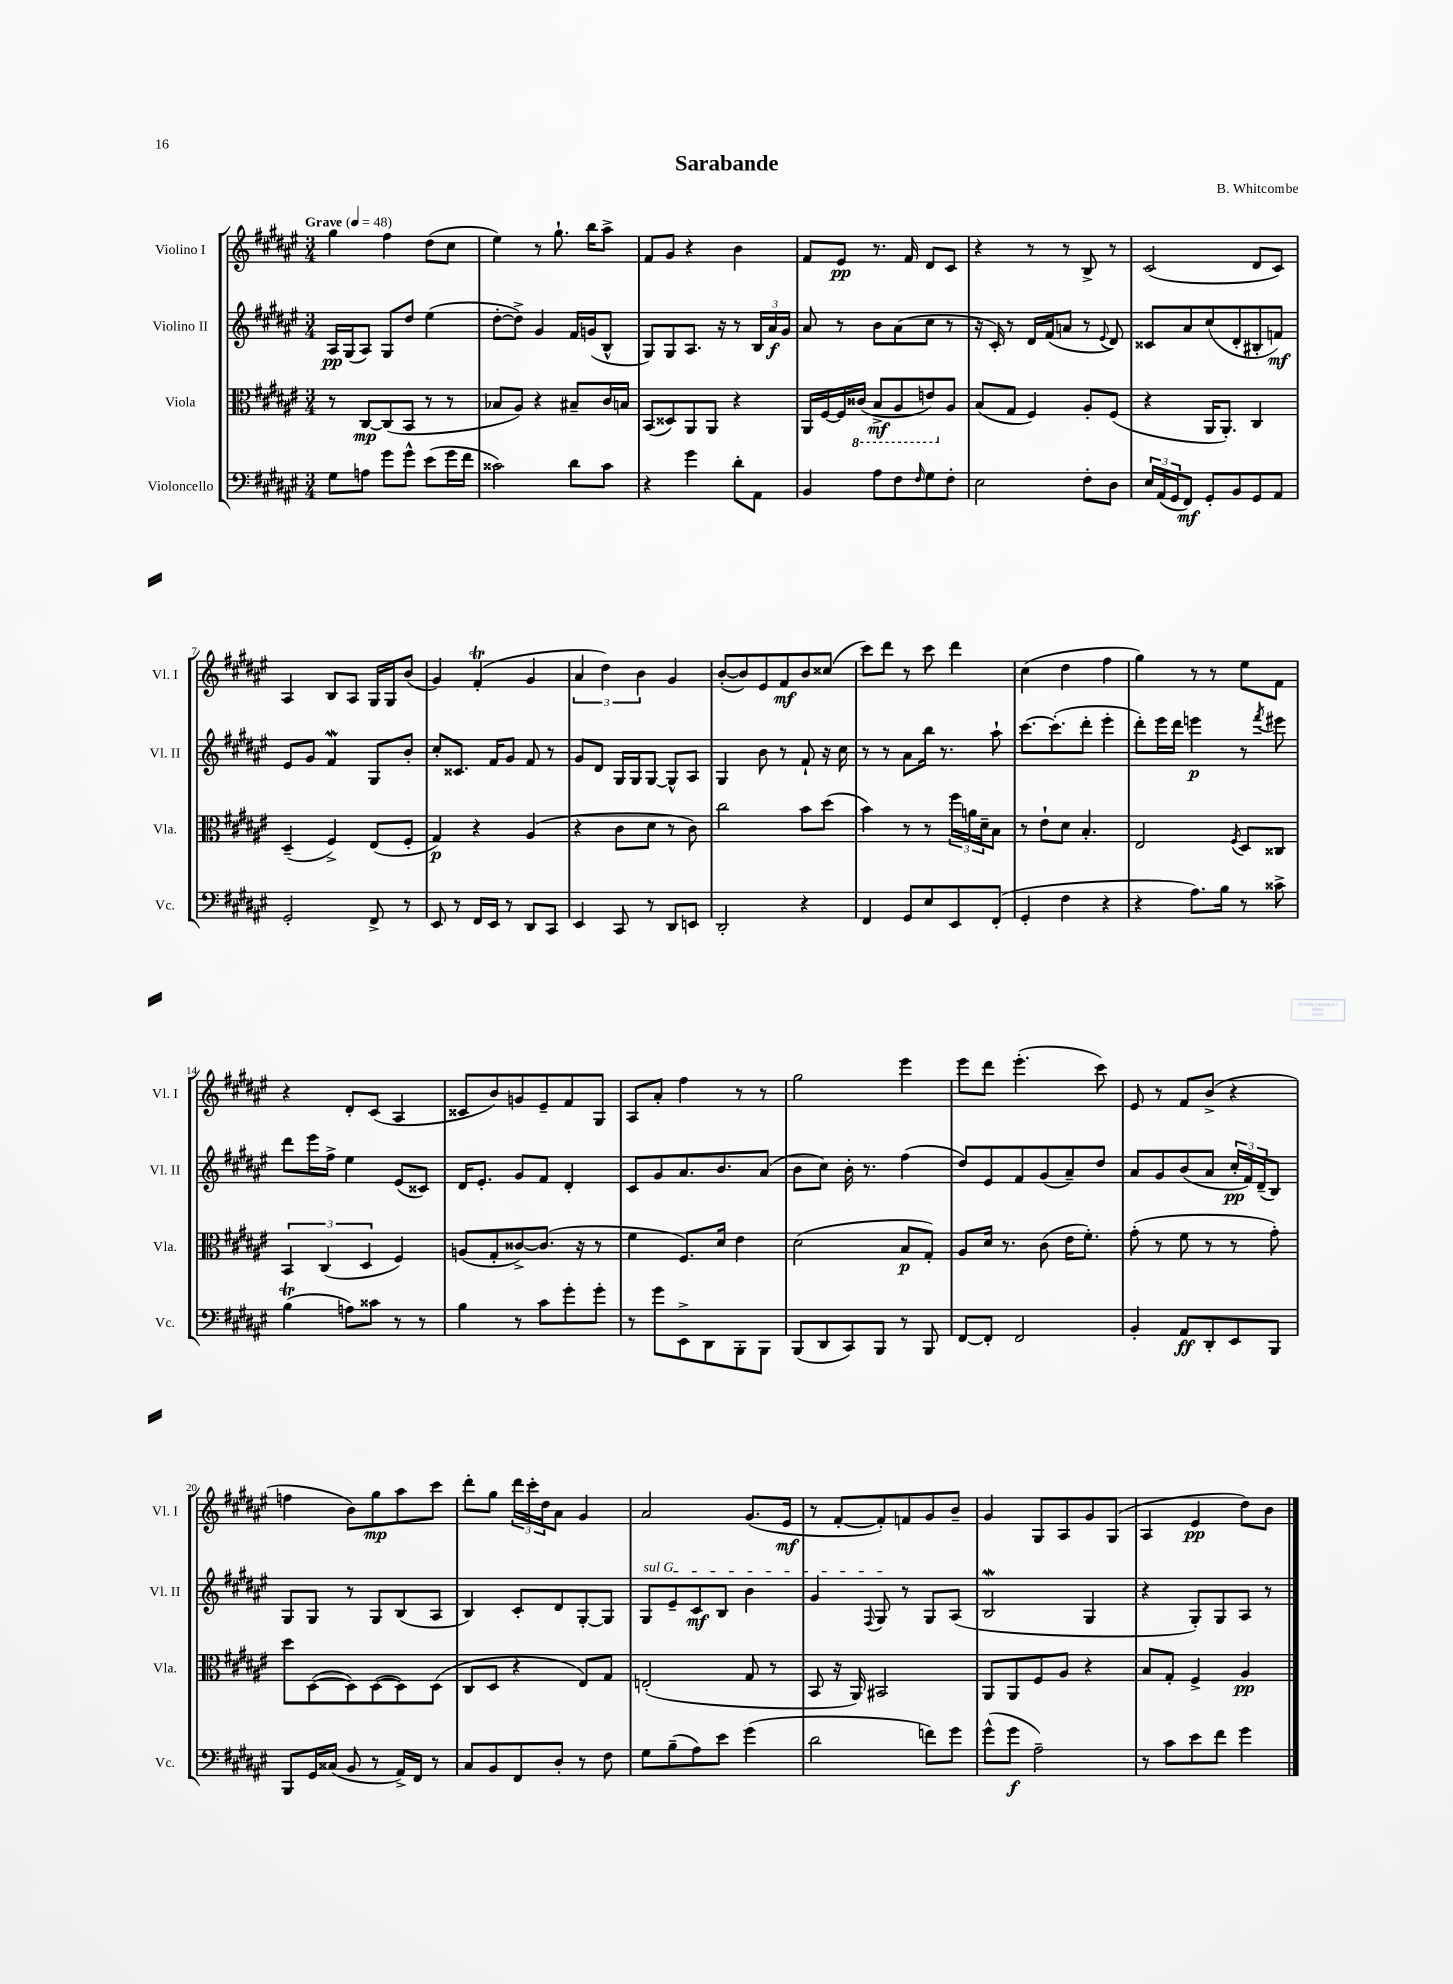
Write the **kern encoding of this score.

**kern	**kern	**kern	**kern
*staff4	*staff3	*staff2	*staff1
*clefF4	*clefC3	*clefG2	*clefG2
*k[f#c#g#d#a#e#]	*k[f#c#g#d#a#e#]	*k[f#c#g#d#a#e#]	*k[f#c#g#d#a#e#]
*M3/4	*M3/4	*M3/4	*M3/4
*MM48	*MM48	*MM48	*MM48
8G#	8r	16A#	4gg#
.	.	(16G#	.
8A	[8C#	8A#)	.
8g#	(8C#]	8G#	4ff#
8g#^^	8BB	8dd#	.
(8e#	8r	(4ee#	(8dd#
16g#	8r	.	8cc#
16f#	.	.	.
=	=	=	=
2c##)	8B-	[8dd#'	4ee#)
.	8A#)	8dd#^])	.
.	4r	4g#	8r
.	.	.	8.gg#`
8d#	8B#~	16f#	.
.	.	(16g	16bb
8c##	16c#	8B^^	8aa#^
.	16B	.	.
=	=	=	=
4r	(8BB	8G#)	8f#
.	8D##)	8G#	8g#
4g#	8AA#	8.A#	4r
.	8AA#	.	.
.	.	16r	.
8d#'	4r	8r	4b
8AA#	.	24B	.
.	.	24a#	.
.	.	24g#	.
=	=	=	=
4BB	16AA#	8a#	8f#
.	[16F#	.	.
.	16F#]	8r	8e#
.	(16C##	.	.
8A#	8BB^	8b	8.r
8F#	8AA#	(8a#	.
.	.	.	16f#
16qqF#	.	.	.
8G#	8E)	8cc#	8d#
8F#'	8A#	8r	8c#
=	=	=	=
2E#	(8B	16r	4r
.	.	16c#')	.
.	8G#	8r	.
.	4F#)	16d#	8r
.	.	(16f#	.
.	.	8a	8r
8F#'	8A#'	8r	8B^
.	.	8qqe#	.
8D#	(8F#	8d#)	8r
=	=	=	=
24E#	4r	8c##	(2c#
(24AA#	.	.	.
24GG#	.	.	.
8FF#)	.	8a#	.
8GG#'	16AA#	(8cc#	.
.	8.AA#')	.	.
8BB	.	8d#'	.
8GG#	4C#	8B#'	8d#
8AA#	.	8f)	8c#)
=	=	=	=
2GG#'	(4D#~	8e#	4A#
.	.	8g#	.
.	4F#^)	4f#	8B
.	.	.	8A#
8FF#^	(8E#	8G#	16G#
.	.	.	16G#
8r	8F#'	8b'	(8b
=	=	=	=
8EE#	4G#)	8cc#'	4g#)
8r	.	8.c##	.
16FF#	4r	.	(4f#'
16EE#	.	16f#	.
8r	.	8g#	.
8DD#	(4A#	8f#	4g#
8CC#	.	8r	.
=	=	=	=
4EE#	4r	8g#	6a#
.	.	8d#	.
.	.	.	6dd#)
8CC#	8c#	16G#	.
.	.	16G#	.
.	.	.	6b
8r	8d#	[8G#	.
8DD#	8r	8G#^^]	4g#
8EE	8c#)	8A#	.
=	=	=	=
2DD#'	2cc#	4G#	([8b'
.	.	.	8b])
.	.	8b	8e#
.	.	8r	8f#
4r	8b	8f#`	8b
.	(8dd#	16r	(8cc##
.	.	16cc#	.
=	=	=	=
4FF#	4b)	8r	8ccc#)
.	.	8r	8ddd#
8GG#	8r	8a#	8r
8E#	8r	16bb	8ccc#
.	.	8.r	.
8EE#	24ff#	.	4ddd#
.	24a	.	.
.	24d#~	.	.
(8FF#'	8B	8aa#`	.
=	=	=	=
4GG#'	8r	[8.ccc#	(4cc#
.	8e#`	.	.
.	.	(8.ccc#']	.
4F#	8d#	.	4dd#
.	4.B'	8ddd#'	.
4r	.	4eee#'	4ff#
=	=	=	=
4r	2E#	8ddd#')	4gg#)
.	.	16eee#	.
.	.	16ddd#	.
8.A#)	.	4eee	8r
.	.	.	8r
16B	.	.	.
.	8qF#	.	.
8r	8D#	8r	8ee#
.	.	8qfff#	.
8c##^	8C##	8eee#	8f#
=	=	=	=
(4B	6BB	8ddd#	4r
.	.	16eee#	.
.	(6C#	.	.
.	.	16ff#^	.
8A)	.	4ee#	8d#'
.	6D#	.	.
8c##	.	.	(8c#
8r	4F#)	(8e#	4A#
8r	.	8c##)	.
=	=	=	=
4B	(8A	16d#	8c##
.	.	8.e#'	.
.	8G#'	.	8b)
8r	[8c##^)	8g#	8g
8c#	(8.c##]	8f#	8e#~
8g#'	.	4d#'	8f#
.	16r	.	.
8g#'	8r	.	8G#
=	=	=	=
8r	4f#	8c#	8A#
8g#	.	8g#	8a#'
8EE#^	8.F#)	8.a#	4ff#
8DD#	.	.	.
.	16d#	8.b	.
8BBB'	4e#	.	8r
8BBB	.	(8a#	8r
=	=	=	=
(8BBB	(2d#	8b	2gg#
8DD#	.	8cc#)	.
8CC#)	.	16b'	.
.	.	8.r	.
8BBB	.	.	.
8r	8B	(4ff#	4eee#
8BBB	8G#')	.	.
=	=	=	=
[8FF#	8A#	8dd#)	8eee#
8FF#']	16d#	8e#	8ddd#
.	8.r	.	.
2FF#	.	8f#	(4.eee#'
.	(8c#	(8g#	.
.	16e#	8a#~)	.
.	8.f#')	.	.
.	.	8dd#	8ccc#)
=	=	=	=
4BB'	(8g#'	8a#	8e#
.	8r	8g#	8r
8AA#	8f#	(8b	8f#
8DD#'	8r	8a#	(8b^
8EE#	8r	24cc#'	4r
.	.	24f#)	.
.	.	(24d#~	.
8BBB	8g#')	8B)	.
=	=	=	=
8BBB	8dd#	8G#	4ff
16GG#	([8D#	8G#	.
(16C##	.	.	.
8BB	8D#])	8r	8b)
8r	([8D#	8G#	8gg#
16AA#^)	8D#])	(8B	8aa#
16FF#	.	.	.
8r	(8D#	8A#	8ccc#
=	=	=	=
8C#	8C#	4B)	8ddd#'
8BB	8D#	.	8gg#
8FF#	4r	8c#'	24ddd#
.	.	.	24ccc#'
.	.	.	24dd#
8D#'	.	8d#	8a#
8r	8E#)	[8G#'	4g#
8F#	8G#	8G#]	.
=	=	=	=
8G#	(2E'	8G#	2a#
(8B~	.	8e#~	.
8A#)	.	8c#	.
8e#	.	8B	.
(4g#	8G#	4b	(8.g#
.	8r	.	.
.	.	.	16e#
=	=	=	=
2d#	8BB	4g#	8r
.	16r	.	[8f#'
.	16AA#)	.	.
.	.	8qqF#	.
.	2BB#	8G#	8f#'])
.	.	8r	8f
8f)	.	8G#	8g#
8g#	.	(8A#	8b~
=	=	=	=
(8g#^^	8AA#	2B	4g#
8g#	8AA#	.	.
2A#~)	8F#	.	8G#
.	8A#	.	8A#
.	4r	4G#	8g#
.	.	.	(8G#
=	=	=	=
8r	8B	4r	4A#
8c#	8G#'	.	.
8e#	4F#^	8G#')	4e#
8f#	.	8G#	.
4g#	4A#	8A#	8dd#)
.	.	8r	8b
==	==	==	==
*-	*-	*-	*-
